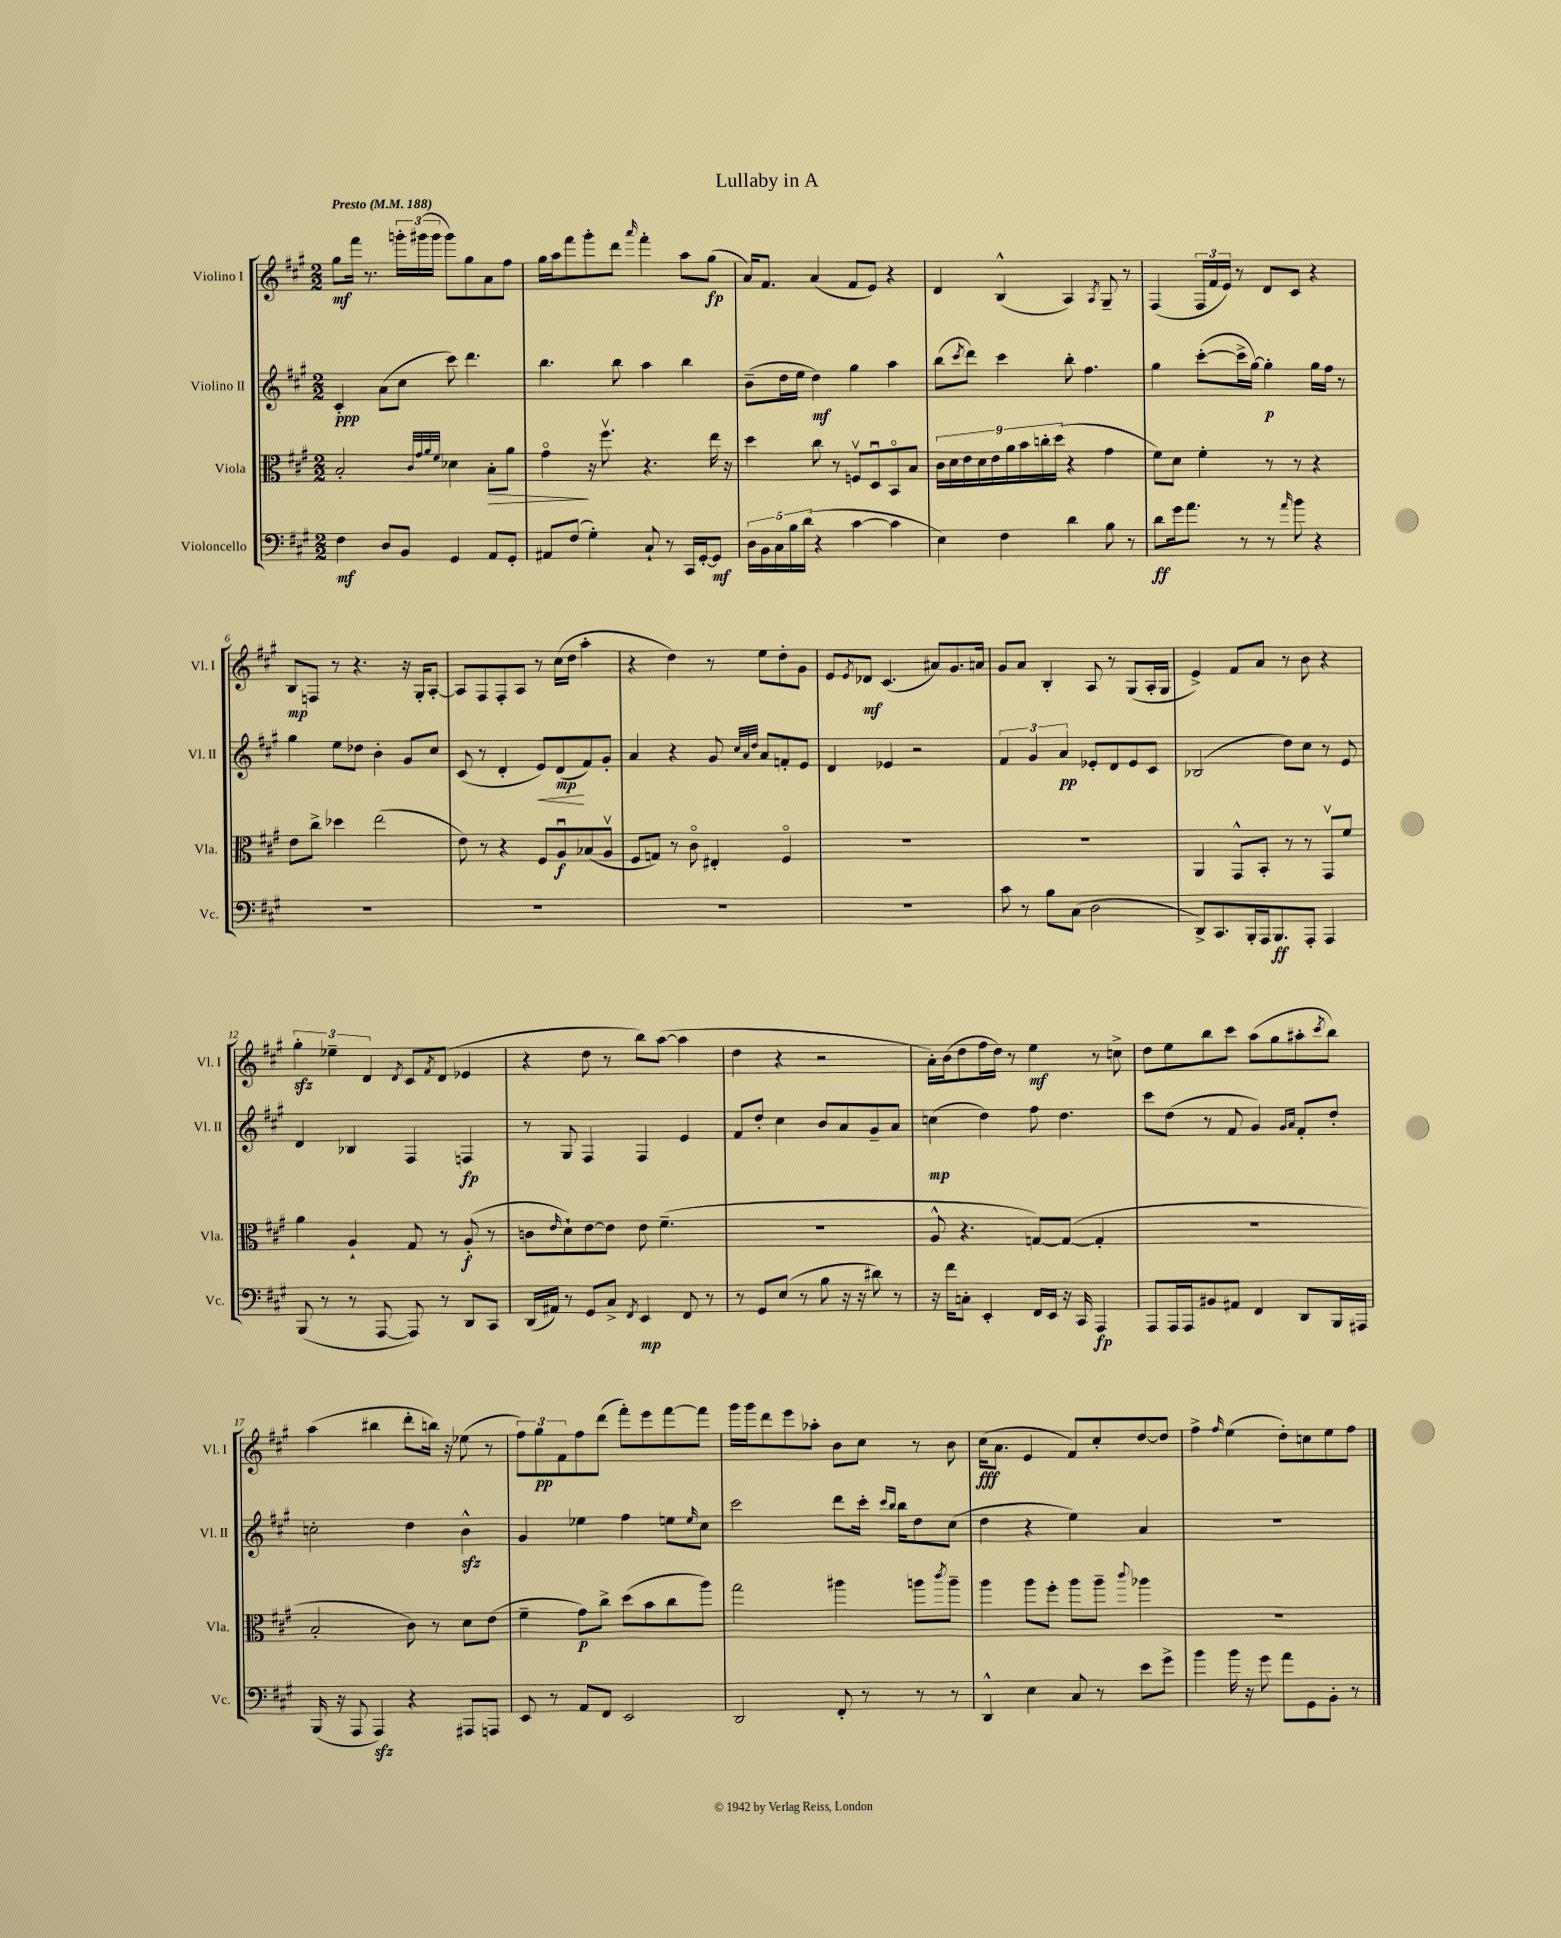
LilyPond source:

\header { title = "Lullaby in A" }
<<
\new StaffGroup <<
\new Staff = "s0" \with { instrumentName = "Violino I" shortInstrumentName = "Vl. I" } {
    \clef treble \key a \major \numericTimeSignature \time 2/2 \tempo "Presto" 4 = 188
    gis''8\mf fis'''16 r8. \tuplet 3/2 { g'''16-. gis'''16( gis'''16 } gis'''8) gis''8 a'8 fis''8 |
    gis''16 a''16 fis'''8 gis'''8-. d'''8 \grace { a'''16 } fis'''4-. a''8 gis''8\fp( |
    a'16) fis'8. a'4( fis'8 e'8) r4 |
    d'4 b4-^( a4) \acciaccatura { a8 } gis8-- r8 |
    fis4( \tuplet 3/2 { fis16 fis'16 e'16) } r8 d'8 cis'8 r4 |
    b8\mp f8 r8 r4. r16 gis16-. a8~-. |
    a8 fis8 fis8-. a8 r8 cis''16( d''16 a''4-. |
    r4 d''4) r8 e''8 d''8-. gis'8 |
    e'8 \acciaccatura { e'8 } des'8\mf cis'4.( ais'8) gis'8. a'16 |
    gis'8 a'8 b4-. a8 r8 gis8( a16-. gis16 |
    e'4->) fis'8 a'8 r8 b'8 r4 |
    \tuplet 3/2 { gis''4-.\sfz ees''4-- d'4 } \acciaccatura { d'8 } cis'8 \acciaccatura { fis'8 } d'8( ees'4 |
    r4 d''8 r8 b''8) a''8~( a''4 |
    d''4 r4 r2 |
    a'16-.) b'16( d''8 fis''16 d''16) r8 e''4\mf r8 c''8-> |
    d''8 e''8 b''8 cis'''8 a''8( gis''8 ais''8-. \acciaccatura { cis'''8 } b''8) |
    a''4( bis''4 d'''8-. b''16) r16 ees''8( r8 |
    \tuplet 3/2 { fis''8) gis''8\pp fis'8 } fis''8 d'''8( fis'''8-.) e'''8 fis'''8~ fis'''8 |
    gis'''16 gis'''16 d'''8 e'''8 aes''8-. b'8 cis''8 r8 b'8 |
    cis''16\fff( a'8. e'4 fis'8) cis''8-. d''8~ d''8 |
    fis''4-> \grace { fis''16 } e''4( d''8-.) c''8 e''8 fis''8 \bar "|." |
}
\new Staff = "s1" \with { instrumentName = "Violino II" shortInstrumentName = "Vl. II" } {
    \clef treble \key a \major \numericTimeSignature \time 2/2
    cis'4-.\ppp a'8( cis''8 cis'''8) d'''4. |
    b''4. b''8 a''4 b''4 |
    b'8--( d''16 e''16 d''4\mf) gis''4 a''4 |
    b''8( \acciaccatura { cis'''8 } d'''8) cis'''4 b''8-. fis''4. |
    gis''4 cis'''8~-.( cis'''16-> gis''16~) gis''4-.\p gis''16 fis''16 r8 |
    gis''4 e''8 des''8 b'4-. gis'8 cis''8 |
    cis'8( r8 d'4-. e'8\<) d'8\mp\!( fis'8) gis'8-. |
    a'4 r4 gis'8 \grace { cis''32 a'32 d''32 } a'8 f'8-. e'8 |
    d'4 ees'4 r2 |
    \tuplet 3/2 { fis'4 gis'4 a'4\pp } ees'8-. d'8 ees'8 cis'8 |
    bes2( d''8) cis''8 r8 e'8 |
    d'4 bes4 fis4 f4\fp |
    r8 gis8 fis4 fis4 e'4 |
    fis'8 d''8-. cis''4 b'8 a'8 gis'8-- a'8 |
    c''4\mp( d''4) fis''8 d''4. |
    cis'''8 d''8( r8 fis'8 gis'4) \grace { gis'16 a'16 } fis'8-. d''8-. |
    c''2-. d''4 b'4-^\sfz |
    gis'4 ees''4 fis''4 e''8 \grace { e''16 } cis''8 |
    cis'''2 d'''8 cis'''16-. \grace { cis'''16 b''16 } b''16 d''8 cis''8( |
    d''4 r4 e''4) a'4 |
    R1 \bar "|." |
}
\new Staff = "s2" \with { instrumentName = "Viola" shortInstrumentName = "Vla." } {
    \clef alto \key a \major \numericTimeSignature \time 2/2
    b2-. \grace { cis'32 gis'32 a'32 fis'32 } des'4 b8-.\> a'8 |
    gis'4\flageolet\! r16 fis''8.\upbow r4. e''16 r16 |
    d''4 cis''8 r8 f8\upbow d8\downbow b,8\flageolet b8 |
    \tuplet 9/8 { cis'16 d'16 e'16 d'16 e'16 a'16 b'16 c''16-. d''16( } r4 gis'4 |
    fis'8) d'8 fis'4-. r8 r8 r4 |
    e'8 cis''8-> des''4 e''2( |
    e'8) r8 r4 fis8 a8\downbow\f bes8( a8\upbow |
    fis8 g8) r8 cis'8\flageolet eis4-. fis4\flageolet |
    R1 |
    R1 |
    a,4 gis,8-^ b,8-. r8 r8 gis,8\upbow fis'8 |
    a'4 a4-! gis8 r8 a8-.\f( r8 |
    c'8 \grace { e'16 } d'8-!) e'8~ e'8 e'8 fis'4.--( |
    R1 |
    a8-^ r4. g8~) g8~( g4-. |
    R1 |
    b2-. cis'8) r8 d'8 e'8( |
    fis'4-- gis'8\p) cis''8-> d''8( b'8 cis''8 a''8) |
    gis''2 ais''4 a''8 \acciaccatura { cis'''8 } a''8-- |
    a''4 a''8 fis''8-. a''8 a''8-- \appoggiatura { cis'''8 } aes''4 |
    R1 \bar "|." |
}
\new Staff = "s3" \with { instrumentName = "Violoncello" shortInstrumentName = "Vc." } {
    \clef bass \key a \major \numericTimeSignature \time 2/2
    fis4\mf d8 b,8 gis,4 a,8 gis,8-. |
    ais,8 fis8( gis4-.) cis8-! r8 cis,16 gis,16~-. gis,8\mf |
    \tuplet 5/4 { d16 b,16 cis16 b16 d'16( } r4 cis'4~ cis'4 |
    e4) fis4 d'4 b8 r8 |
    d'8\ff gis'16 a'8. r8 r8 \grace { a'16 } b'8 r4 |
    R1 |
    R1 |
    R1 |
    R1 |
    cis'8 r8 b8 cis8( d2 |
    d,8->) cis,8. b,,16-. a,,16 b,,8.\ff a,,8-. a,,4 |
    b,,8( r8 r8 a,,8~ a,,8) r8 d,8 cis,8 |
    d,16( ais,16) r8 gis,8 cis8-> \acciaccatura { fis,8 } e,4\mp fis,8 r8 |
    r8 gis,8 e8( r8 b8 r16 r16 dis'8) r8 |
    r16 fis'16 c8-. e,4-. fis,16 e,16 r16 cis,16 a,,4\fp |
    a,,8 a,,16 a,,16 bis,8 ais,8 fis,4 d,8 b,,16 ais,,16 |
    b,,16( r16 a,,8 a,,4\sfz) r4 ais,,8 a,,8 |
    e,8 r8 a,8 fis,8 e,2 |
    d,2 fis,8-. r8 r8 r8 |
    d,4-^ e4 cis8 r8 e'8 gis'8-> |
    b'4 b'16 r16 gis'8 a'8 gis,8 b,8-. r8 \bar "|." |
}
>>
>>
